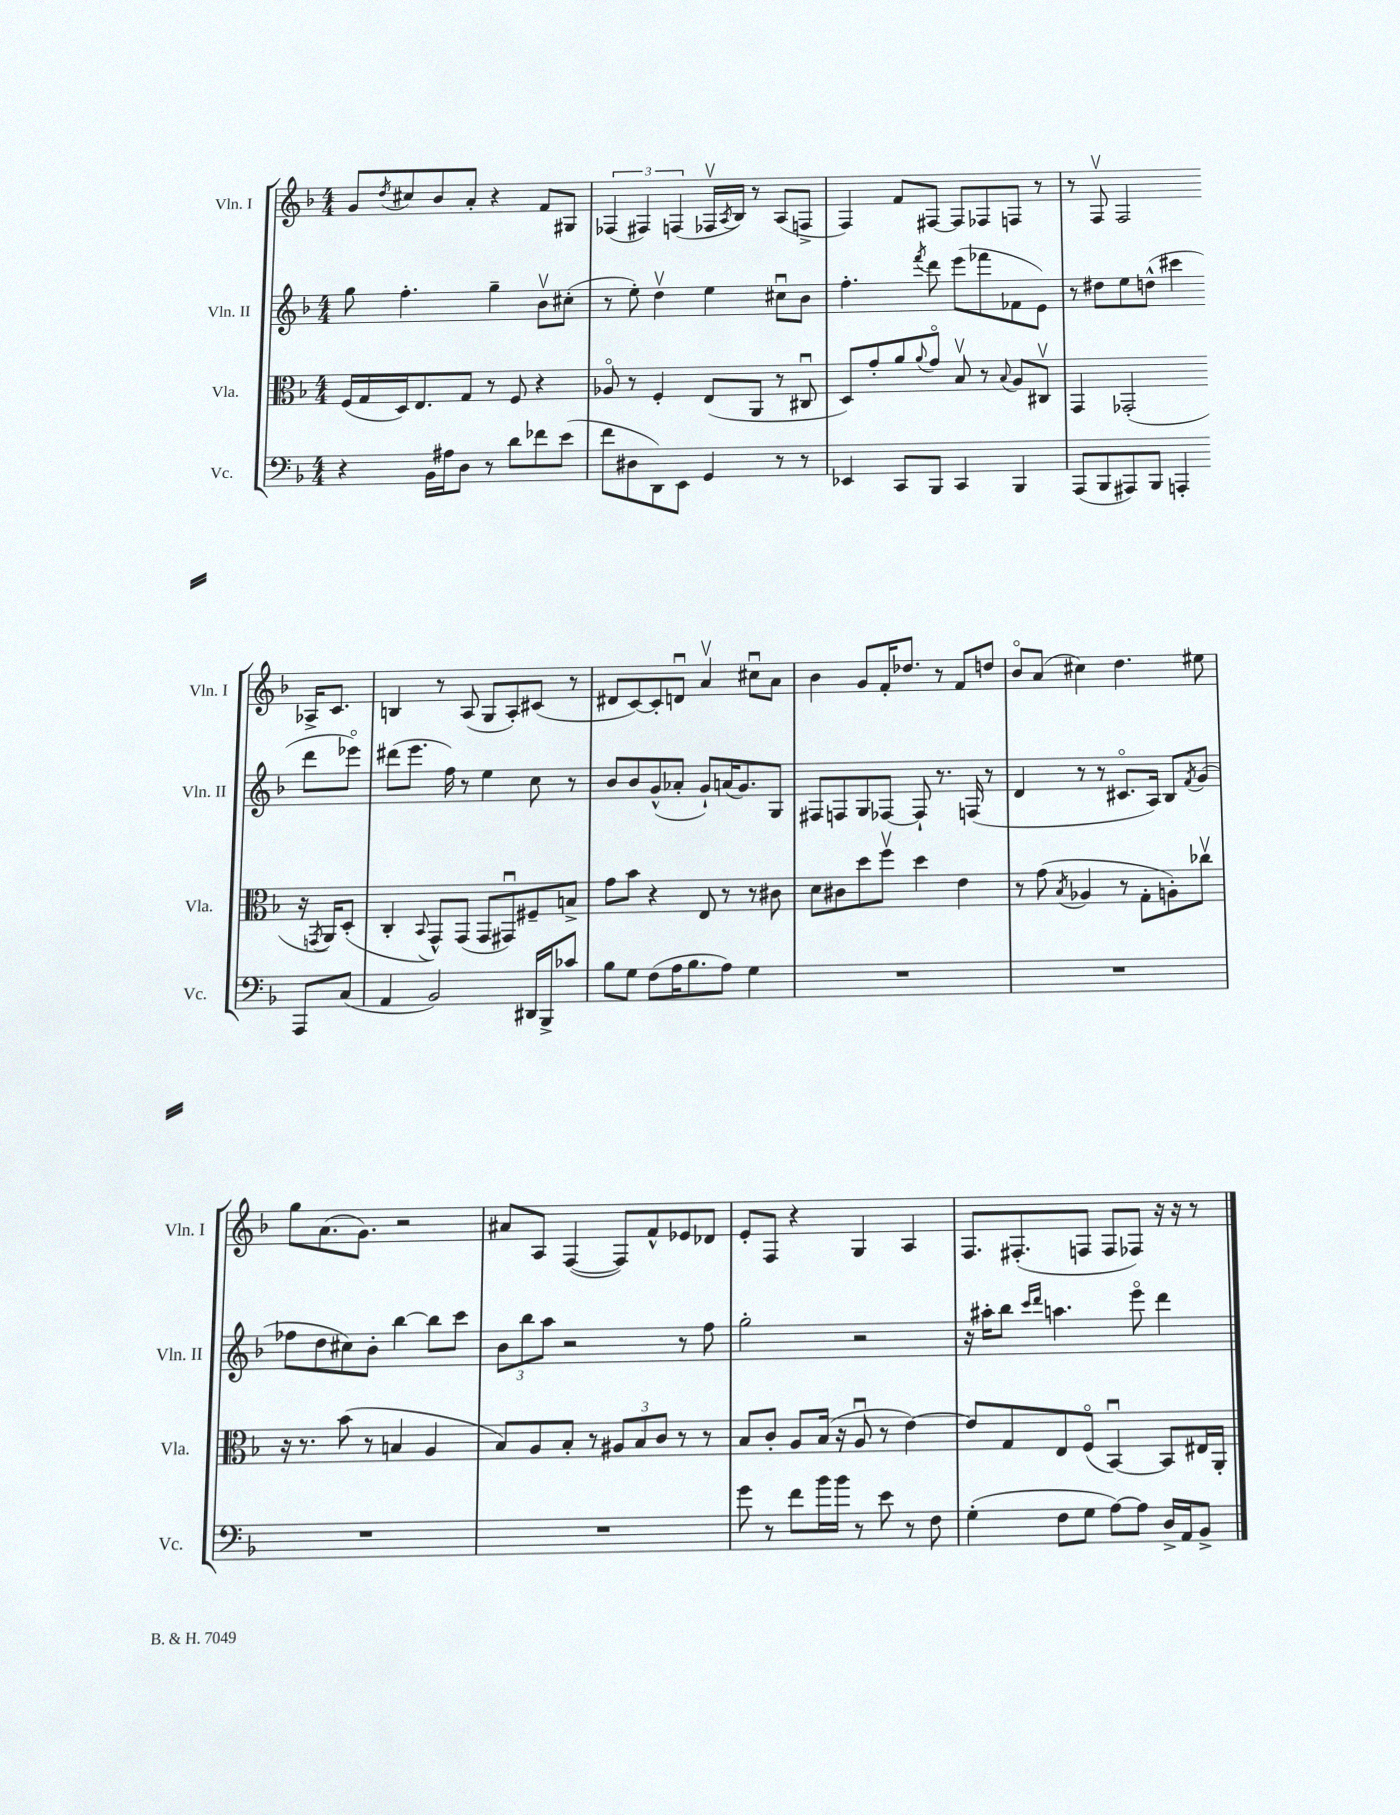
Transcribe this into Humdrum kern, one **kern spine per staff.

**kern	**kern	**kern	**kern
*staff4	*staff3	*staff2	*staff1
*clefF4	*clefC3	*clefG2	*clefG2
*k[b-]	*k[b-]	*k[b-]	*k[b-]
*M4/4	*M4/4	*M4/4	*M4/4
4r	(16F/LL	8gg\	8g/L
.	16G/	.	.
.	.	.	8qdd/
.	16D/J)	4.ff'\	8cc#/
.	8.E/	.	.
16BB-\LL	.	.	8b-/
16A#\J	.	.	.
8D\J	8G/J	.	8a'/J
8r	8r	4gg~\	4r
8d\L	8F/	.	.
8f-\	4r	8b-v\L	8f/L
(8e\J	.	(8cc#'\J	8G#/J
=	=	=	=
8f\L	8A-o/	8r	(6F-/
8D#\	8r	8ee'\)	.
.	.	.	6F#/)
8DD\)	4F'/	4ddv\	.
.	.	.	(6F/
8EE\J	.	.	.
4GG/	(8E/L	4ee\	16F-v/LL
.	.	.	8qA/
.	.	.	16B-/JJ)
.	8AA/J	.	8r
8r	8r	8cc#u\L	(8A/L
8r	8C#u/	8b-\J	8F^/J
=	=	=	=
4EE-/	8D/L)	4.ff'\	4F/)
.	8g'/	.	.
8CC/L	8a/	.	8f/L
.	8qqa/	8qfff/	.
8BBB-/J	8go/J	8ddd\	[8F#/J
4CC/	8B-v/	(8eee\L	8F#/]L
.	8r	8fff-\	8F-/
.	8qqB-/	.	.
4BBB-/	8A/L	8f-\	8F/J
.	8C#v/J	8e\J)	8r
=	=	=	=
(8AAA/L	4GG/	8r	8r
8BBB-/	.	8dd#\L	8Fv/
8AAA#/)	(2GG-'/	8ee\	2F/
8BBB-/J	.	(8dd^^\J	.
4AAA'/	.	4ccc#\	.
8AAA/L	16r	8ddd\L	16A-^/LK
.	8qGG/	.	.
.	16AA/LK)	.	8.c/J
(8C/J	(8D'/J	8eee-o\J)	.
=	=	=	=
4AA/	4C'/	(8ddd#\L	4B/
.	.	8.eee\J	.
.	8qqBB-/	.	.
2BB-/)	8GG^^/L)	.	8r
.	.	16ff\)	.
.	(8GG/J	8r	(8A/
.	8GG/L	4ee\	8G/L
.	8GG#u/)	.	8A'/)
16DD#/LL	8F#~/	8cc\	(8c#/J
16BBB-^/J	.	.	.
8c-/J	8B^/J	8r	8r
=	=	=	=
8B-\L	8g\L	8b-/L	8d#/L
8G\J	8b-\J	8b-/	[8c/)
(8F\L	4r	(8g^^/	8c'/]
16A\K	.	8a-'/J	8du/J
8.B-\	.	.	.
.	8E/	8g`/L)	4av/
8A\J)	8r	(16a/K	.
.	.	8.g/)	.
4G\	8r	.	8cc#u\L
.	8c#\	8G/J	8a\J
=	=	=	=
1r	8d\L	8F#/L	4b-\
.	8c#\	8F/	.
.	8dd\	8G/	8g/L
.	8ffv\J	[8F-/J	16f'/K
.	.	.	8.dd-/J
.	4dd\	8F-`/]	.
.	.	8.r	8r
.	4e\	.	8f/L
.	.	(16F/	.
.	.	8r	8dd/J
=	=	=	=
1r	8r	4d/	8b-o/L
.	(8g\	.	(8a/J
.	8qB-/	.	.
.	4A-/	8r	4cc#\)
.	.	8r	.
.	8r	8.c#o/L	4.dd\
.	8G'\L	.	.
.	.	16A/Jk)	.
.	8A'\)	8B-/L	.
.	.	8qf/	.
.	8cc-v\J	(8g/J	8ee#\
=	=	=	=
1r	16r	8ff-\L	8gg\L
.	8.r	.	.
.	.	8dd\	(8.a\
.	(8b-\	8cc#\)	.
.	.	.	8.g\J)
.	8r	8b-'\J	.
.	4B/	[4bb-\	2r
.	4A/	8bb-\]L	.
.	.	8ccc\J	.
=	=	=	=
1r	8B-/L)	12b-\L	8a#/L
.	.	12bb-\	.
.	8A/	.	8A/J
.	.	12aa\J	.
.	8B-'/J	2r	([4F/
.	8r	.	.
.	12A#/L	.	8F/]L)
.	12B-/	.	.
.	.	.	8f^^/
.	12c/J	.	.
.	8r	8r	8e-/
.	8r	8ff\	8d-/J
=	=	=	=
8g\	8B-/L	2gg'\	8e'/L
8r	8c'/J	.	8F/J
8f\L	8A/L	.	4r
16b-\L	(16B-/Jk	.	.
16b-\JJ	16r	.	.
8r	8Au/	2r	4G/
8e\	8r	.	.
8r	[4e\)	.	4A/
8F\	.	.	.
=	=	=	=
(4G'\	8e/]L	16r	8.F/L
.	.	16aa#'\LK	.
.	8G/	8bb-\J	.
.	.	.	(8.F#'/
.	.	16qqccc/LL	.
.	.	16qqddd/JJ	.
8F\L	8E/	4.aa\	.
8G\J	(8Fo/J	.	8F/J
[8A\L)	[4BB-u/)	.	8F/L
8A\]J	.	8eeeo\	8F-/J)
16D^/LL	8BB-/]L	4ddd\	16r
16AA/J	.	.	16r
8BB-^/J	16E#/L	.	8r
.	16AA'/JJ	.	.
==	==	==	==
*-	*-	*-	*-
